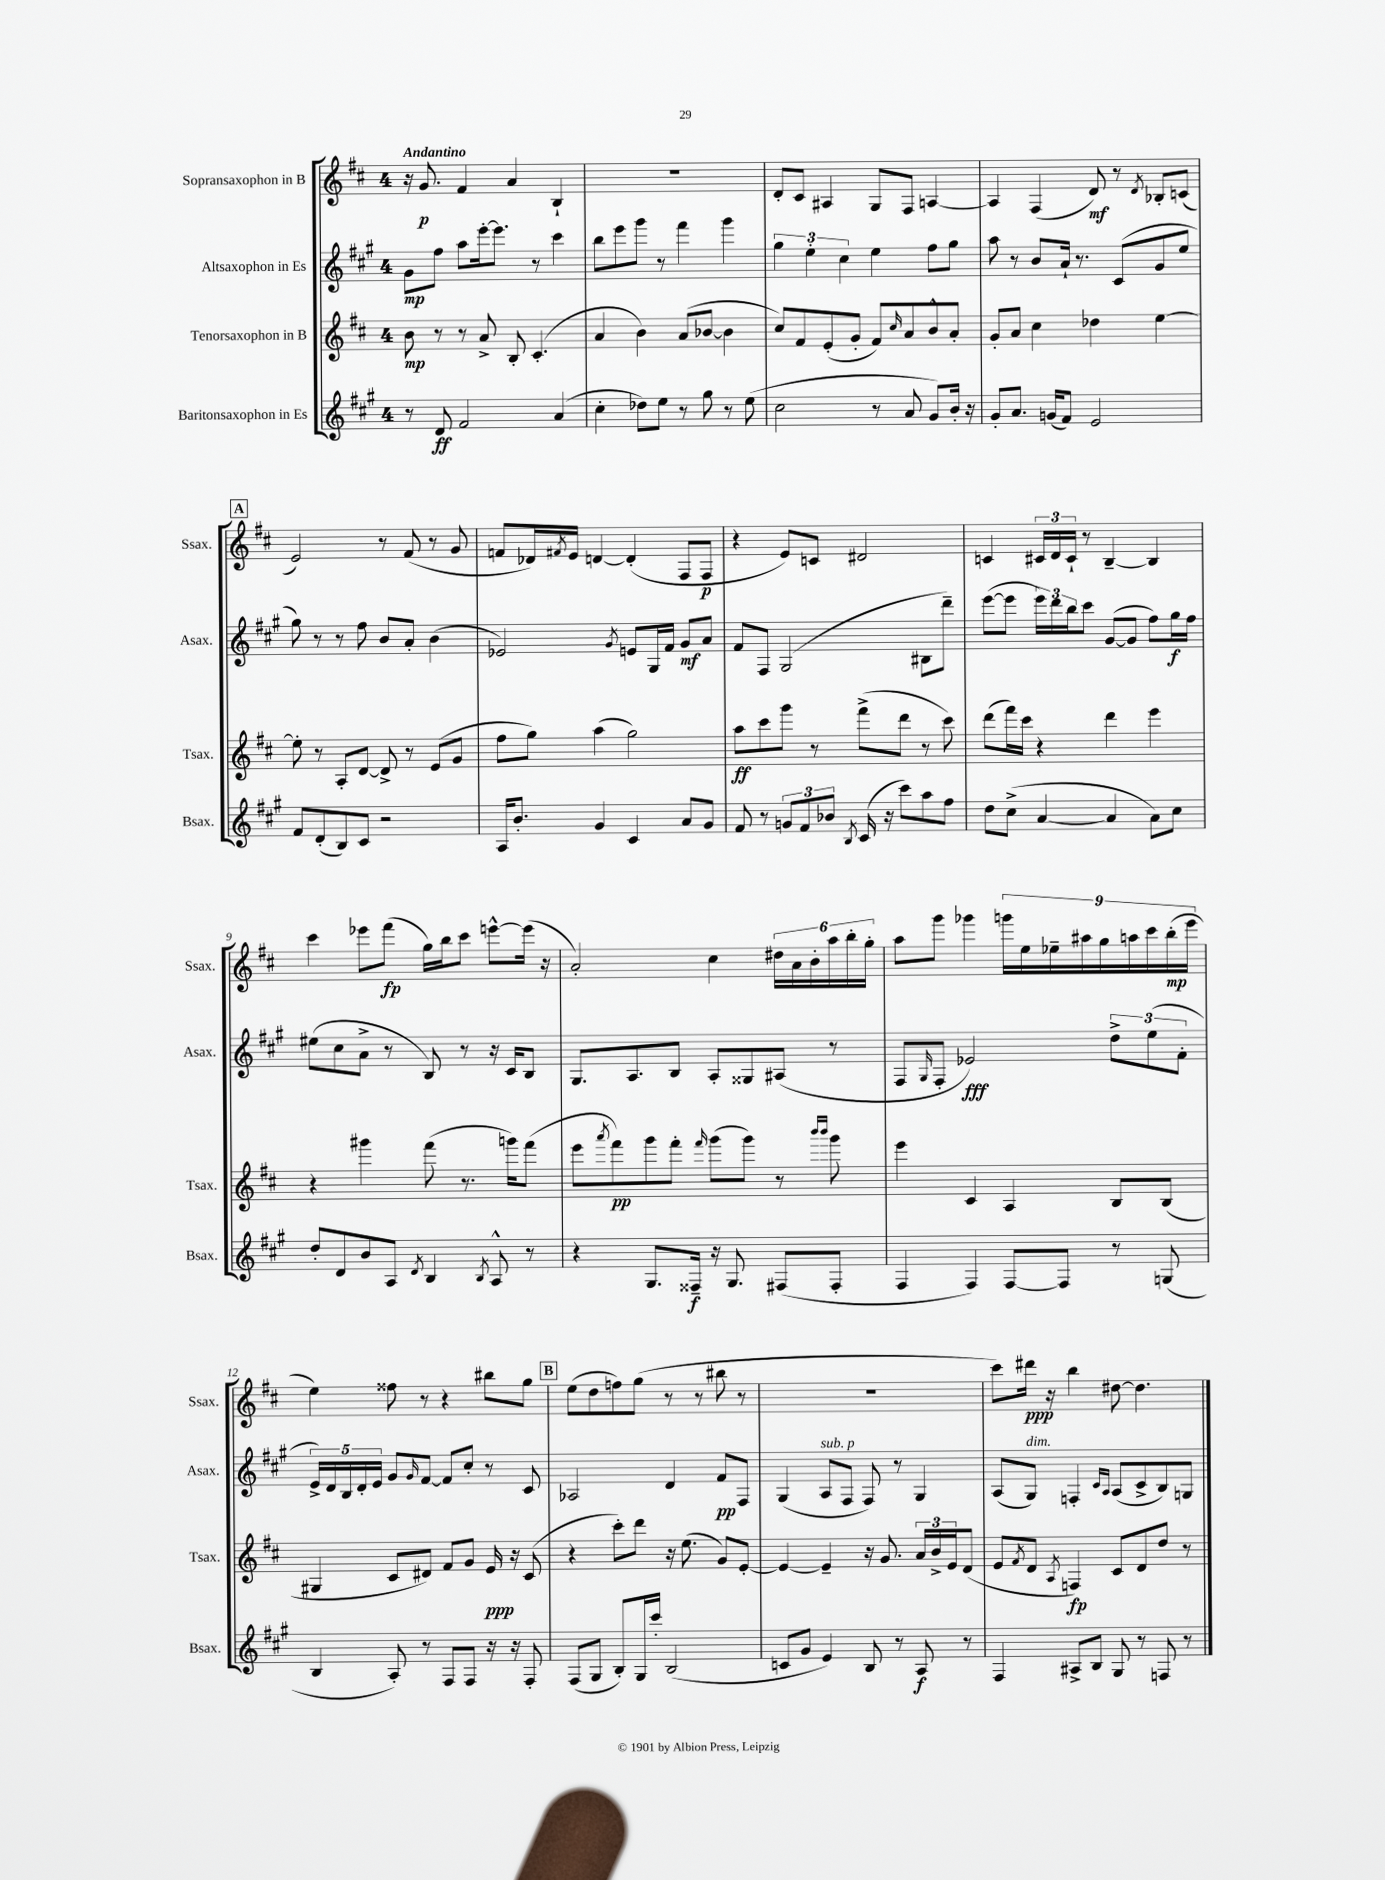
<<
\new StaffGroup <<
\new Staff = "s0" \with { instrumentName = "Sopransaxophon in B" shortInstrumentName = "Ssax." } {
    \clef treble \key d \major \once \override Staff.TimeSignature.style = #'single-digit \time 4/4 \tempo "Andantino"
    r16 g'8.\p fis'4 a'4 b4-! |
    R1 |
    d'8-. cis'8 ais4 g8 fis8 a4~ |
    a4 fis4( d'8\mf) r8 \acciaccatura { d'8 } bes8-. c'8( |
    \mark \markup { \box "A" } e'2) r8 fis'8( r8 g'8 |
    f'8 des'16) \acciaccatura { fis'8 } e'16 d'4~ d'4-.( fis8 fis8\p |
    r4 e'8) c'8 dis'2 |
    c'4 \tuplet 3/2 { cis'16 d'16 cis'16-! } r8 b4~-- b4 |
    cis'''4 ees'''8 fis'''8\fp( g''16) b''16 cis'''8 e'''8~-^ e'''16( r16 |
    a'2-.) cis''4 \tuplet 6/4 { dis''16 a'16 b'16-. a''16 b''16-. g''16-. } |
    a''8 g'''8 ges'''4 \tuplet 9/8 { g'''16 e''16 ees''16-- ais''16 g''16 a''16 cis'''16 b''16-.\mp( e'''16 } |
    e''4) fisis''8 r8 r4 bis''8 g''8 |
    \mark \markup { \box "B" } e''8( d''8 f''8) g''8( r8 r8 bis''8 r8 |
    R1 |
    cis'''8) dis'''16\ppp r16 b''4 dis''8~ dis''4. \bar "|." |
}
\new Staff = "s1" \with { instrumentName = "Altsaxophon in Es" shortInstrumentName = "Asax." } {
    \clef treble \key a \major \once \override Staff.TimeSignature.style = #'single-digit \time 4/4
    gis'8\mp fis''8 a''8 e'''16~-. e'''8. r8 cis'''4 |
    b''8 e'''8 gis'''8 r8 fis'''4 gis'''4 |
    \tuplet 3/2 { gis''4 e''4-. cis''4 } e''4 fis''8 gis''8 |
    a''8 r8 b'8 a'16-! r8. cis'8( gis'8 e''8 |
    \mark \markup { \box "A" } gis''8) r8 r8 fis''8 b'8 a'8-. b'4( |
    ees'2) \acciaccatura { gis'8 } e'8 gis16 fis'16 gis'8\mf a'8 |
    fis'8 fis8 gis2( bis8 d'''8--) |
    e'''8~( e'''8 \tuplet 3/2 { e'''16) d'''16 b''16 } cis'''8 gis'8~( gis'8 fis''8) gis''16\f fis''16 |
    eis''8( cis''8 a'8-> r8 b8) r8 r16 cis'16 b8 |
    gis8. a8. b8 a8-. gisis8 ais8( r8 |
    fis8 \grace { gis16 } fis8-. ees'2\fff) \tuplet 3/2 { d''8-> e''8( fis'8-. } |
    \tuplet 5/4 { e'16->) d'16 b16 d'16-. e'16 } gis'8 \grace { gis'16 } fis'8~ fis'8 cis''8-. r8 cis'8 |
    \mark \markup { \box "B" } aes2 d'4 fis'8\pp fis8 |
    gis4( a8^\markup { \italic "sub. p" } fis8 fis8) r8 gis4 |
    a8( gis8^\markup { \italic "dim." }) f4-. \grace { cis'16 a16 } a8( cis'8-> b8) g8 \bar "|." |
}
\new Staff = "s2" \with { instrumentName = "Tenorsaxophon in B" shortInstrumentName = "Tsax." } {
    \clef treble \key d \major \once \override Staff.TimeSignature.style = #'single-digit \time 4/4
    b'8\mp r8 r8 a'8-> b8-. cis'4.-.( |
    a'4 b'4) a'8( bes'8~ bes'4 |
    cis''8) fis'8 e'8-.( g'8-. fis'8) \grace { cis''16 } a'8 b'8-^ a'8-. |
    g'8-. a'8 cis''4 des''4 e''4~ |
    \mark \markup { \box "A" } e''8-. r8 a8-. d'8~ d'8-> r8 e'8( g'8 |
    fis''8 g''8) a''4( g''2) |
    a''8\ff cis'''8 g'''8 r8 fis'''8->( d'''8 r8 cis'''8) |
    d'''8( fis'''16) cis'''16 r4 d'''4 e'''4 |
    r4 gis'''4 fis'''8( r8. g'''16) fis'''8( |
    e'''8 \acciaccatura { a'''8 } fis'''8\pp) g'''8 fis'''8-. \grace { fis'''16 } g'''8( g'''8) r8 \grace { b'''16 b'''16 } g'''8 |
    e'''4 cis'4 a4 b8 b8( |
    gis4 cis'8 dis'8) fis'8 g'8 e'16\ppp r16 cis'8( |
    \mark \markup { \box "B" } r4 cis'''8-.) d'''8 r16 e''8.( g'8) e'8~-. |
    e'4~ e'4-- r16 g'8. \tuplet 3/2 { a'16 b'16-> e'16 } d'8( |
    e'8 \acciaccatura { fis'8 } d'8 \acciaccatura { a8 } f4\fp) cis'8 d'8 d''8 r8 \bar "|." |
}
\new Staff = "s3" \with { instrumentName = "Baritonsaxophon in Es" shortInstrumentName = "Bsax." } {
    \clef treble \key a \major \once \override Staff.TimeSignature.style = #'single-digit \time 4/4
    r8 d'8\ff fis'2 a'4( |
    cis''4-. des''8) e''8 r8 gis''8 r8 e''8( |
    cis''2 r8 a'8 gis'8) b'16-. r16 |
    gis'8-. a'8. g'16( fis'8) e'2 |
    \mark \markup { \box "A" } fis'8 d'8-.( b8) cis'8 r2 |
    a16 b'8.-. gis'4 cis'4 a'8 gis'8 |
    fis'8 r8 \tuplet 3/2 { g'8 fis'8 bes'8 } \acciaccatura { b8 } cis'16( r16 cis'''8) a''8 fis''8 |
    d''8 cis''8->( a'4~ a'4 a'8) cis''8 |
    d''8-. d'8 b'8 a8 \acciaccatura { d'8 } b4 \acciaccatura { b8 } a8-^ r8 |
    r4 gis8. fisis16--\f r16 gis8. fis8( fis8-. |
    fis4 fis4) fis8~ fis8 r8 g8( |
    b4 a8-.) r8 fis8 fis8 r16 r16 fis8-. |
    \mark \markup { \box "B" } fis8( gis8 b8-.) gis16 cis'''16-. b2( |
    c'8 gis'8 e'4) b8 r8 a8\f r8 |
    fis4 ais8-> b8 gis8 r8 f8 r8 \bar "|." |
}
>>
>>
